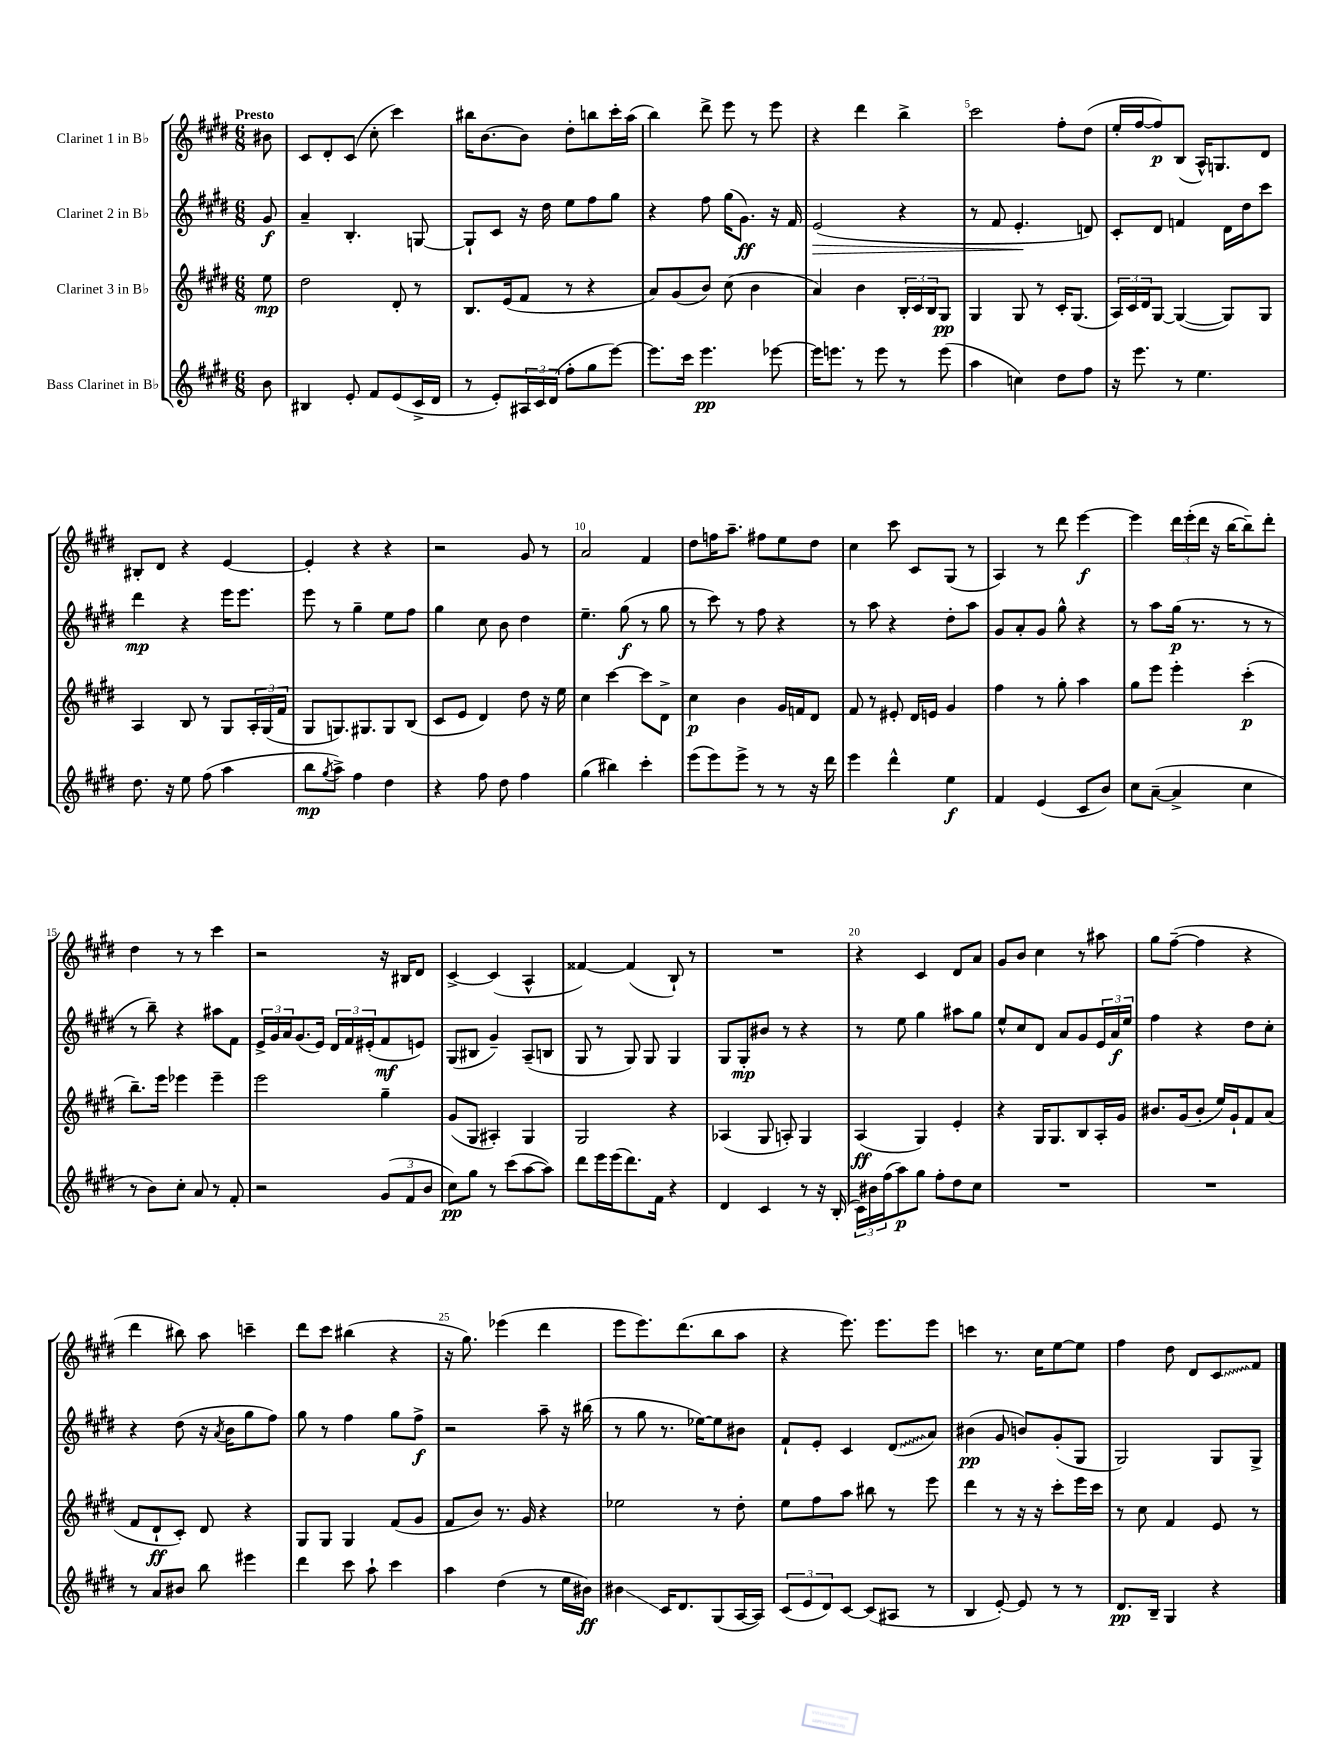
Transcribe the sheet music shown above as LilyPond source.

<<
\new StaffGroup <<
\new Staff = "s0" \with { instrumentName = "Clarinet 1 in Bb" } {
    \clef treble \key e \major \numericTimeSignature \time 6/8 \partial 8 \tempo "Presto"
    bis'8 |
    cis'8 dis'8-. cis'8( cis''8-. cis'''4) |
    bis''16 b'8.~ b'8 dis''8-. b''8 cis'''16-. a''16( |
    b''4) dis'''8-> e'''8 r8 e'''8 |
    r4 dis'''4 b''4-> |
    cis'''2 fis''8-. dis''8( |
    e''16-. fis''16~ fis''8\p) b8( a16-^) g8. dis'8 |
    bis8-. dis'8 r4 e'4~ |
    e'4-. r4 r4 |
    r2 gis'8 r8 |
    a'2 fis'4 |
    dis''8 f''16 a''8.-- fis''8 e''8 dis''8 |
    cis''4 cis'''8 cis'8 gis8( r8 |
    a4) r8 dis'''8 e'''4~\f |
    e'''4 \tuplet 3/2 { dis'''16 e'''16-.( dis'''16 } r16 b''16~ b''8--) dis'''8-. |
    dis''4 r8 r8 cis'''4 |
    r2 r16 bis16 dis'8 |
    cis'4~-> cis'4( a4-^ |
    fisis'4~) fisis'4( b8-!) r8 |
    R2. |
    r4 cis'4 dis'8 a'8 |
    gis'8 b'8 cis''4 r8 ais''8 |
    gis''8 fis''8~--( fis''4 r4 |
    dis'''4 bis''8) a''8 c'''4-- |
    dis'''8 cis'''8 bis''4( r4 |
    r16 gis''8.) ees'''4( dis'''4 |
    e'''8 e'''8.) dis'''8.( b''8 a''8 |
    r4 e'''8.) e'''8. e'''8 |
    c'''4 r8. cis''16 e''8~ e''8 |
    fis''4 dis''8 dis'8 \once \override Glissando.style = #'zigzag cis'8\glissando fis'8 \bar "|." |
}
\new Staff = "s1" \with { instrumentName = "Clarinet 2 in Bb" } {
    \clef treble \key e \major \numericTimeSignature \time 6/8 \partial 8
    gis'8\f |
    a'4-- b4.-. g8~ |
    g8-! cis'8 r16 dis''16 e''8 fis''8 gis''8 |
    r4 fis''8 gis''16( gis'8.\ff) r16 fis'16 |
    e'2\>( r4 |
    r8 fis'8 e'4.-.\! d'8) |
    cis'8-. dis'8 f'4 dis'16 dis''16 cis'''8 |
    dis'''4\mp r4 e'''16 e'''8. |
    e'''8 r8 gis''4-- e''8 fis''8 |
    gis''4 cis''8 b'8 dis''4 |
    e''4.-- gis''8\f( r8 gis''8 |
    r8 cis'''8) r8 fis''8 r4 |
    r8 a''8 r4 dis''8-. a''8 |
    gis'8 a'8-. gis'8 gis''8-^ r4 |
    r8 a''8 gis''16\p( r8. r8 r8 |
    r8 b''8--) r4 ais''8 fis'8 |
    \tuplet 3/2 { e'16-> gis'16 a'16 } gis'8.( e'16) \tuplet 3/2 { dis'16 fis'16 eis'16-.( } fis'8\mf e'8) |
    gis8( bis8 gis'4--) a8--( b8 |
    gis8 r8 gis8) gis8 gis4 |
    gis8 gis8-.\mp bis'8 r8 r4 |
    r8 e''8 gis''4 ais''8 gis''8 |
    e''8-^ cis''8 dis'8 a'8 gis'8 \tuplet 3/2 { e'16 a'16\f e''16 } |
    fis''4 r4 dis''8 cis''8-. |
    r4 dis''8( r16 \acciaccatura { a'8 } b'16 gis''8 fis''8) |
    gis''8 r8 fis''4 gis''8 fis''8->\f |
    r2 a''8-- r16 bis''16( |
    r8 gis''8 r8. ees''16~) ees''8 bis'8 |
    fis'8-! e'8-. cis'4 \once \override Glissando.style = #'zigzag dis'8\glissando( a'8) |
    bis'4\pp( gis'8 b'8) gis'8-.( gis8 |
    gis2) gis8 gis8-> \bar "|." |
}
\new Staff = "s2" \with { instrumentName = "Clarinet 3 in Bb" } {
    \clef treble \key e \major \numericTimeSignature \time 6/8 \partial 8
    e''8\mp |
    dis''2 dis'8-. r8 |
    b8. e'16( fis'8 r8 r4 |
    a'8) gis'8( b'8) cis''8( b'4 |
    a'4) b'4 \tuplet 3/2 { b16-. cis'16 b16 } gis8\pp |
    gis4 gis8 r8 cis'16-. gis8.( |
    \tuplet 3/2 { a16) cis'16 dis'16 } gis8~ gis4~( gis8) gis8 |
    a4 b8 r8 gis8 \tuplet 3/2 { a16-. gis16( fis'16 } |
    gis8 g8.) gis8. gis8 b8( |
    cis'8 e'8 dis'4) dis''8 r16 e''16 |
    cis''4 cis'''4~ cis'''8 dis'8-> |
    cis''4\p b'4 gis'16 f'16 dis'8 |
    fis'8 r8 eis'8-. dis'16 e'16 gis'4 |
    fis''4 r8 gis''8-. a''4 |
    gis''8 e'''8 e'''4-. cis'''4-.\p( |
    b''8.--) e'''16 ees'''4 ees'''4-- |
    e'''2 gis''4-- |
    gis'8( gis8 ais4-.) gis4 |
    gis2 r4 |
    aes4( gis8 a8-.) gis4 |
    a4\ff( gis4) e'4-. |
    r4 gis16 gis8. b8 a16-. gis'16 |
    bis'8. gis'16( bis'8-. e''16) gis'16-! fis'8 a'8( |
    fis'8 dis'8-!\ff cis'8-.) dis'8 r4 |
    gis8 gis8 gis4 fis'8( gis'8 |
    fis'8 b'8) r8. gis'16 r4 |
    ees''2 r8 dis''8-. |
    e''8 fis''8 a''8 bis''8 r8 e'''8 |
    dis'''4 r8 r16 r16 cis'''8-. e'''16 cis'''16 |
    r8 cis''8 fis'4 e'8 r8 \bar "|." |
}
\new Staff = "s3" \with { instrumentName = "Bass Clarinet in Bb" } {
    \clef treble \key e \major \numericTimeSignature \time 6/8 \partial 8
    b'8 |
    bis4 e'8-. fis'8 e'8( cis'16-> dis'16 |
    r8 e'8-.) \tuplet 3/2 { ais16 cis'16 dis'16( } fis''8-. gis''8 e'''8~) |
    e'''8. cis'''16 e'''4.\pp ees'''8~ |
    ees'''16 e'''8. r8 e'''8 r8 e'''8( |
    a''4 c''4) dis''8 fis''8 |
    r16 e'''8. r8 e''4. |
    dis''8. r16 e''8 fis''8( a''4 |
    b''8\mp \acciaccatura { gis''8 } a''8->) fis''4 dis''4 |
    r4 fis''8 dis''8 fis''4 |
    gis''4( bis''4) cis'''4-. |
    e'''8( e'''8) e'''8-> r8 r8 r16 dis'''16 |
    e'''4 dis'''4-^ e''4\f |
    fis'4 e'4( cis'8 b'8) |
    cis''8 a'8~--( a'4-> cis''4 |
    r8 b'8) cis''8-. a'8 r8 fis'8-. |
    r2 \tuplet 3/2 { gis'8( fis'8 b'8 } |
    cis''8\pp) gis''8 r8 cis'''8( a''8~ a''8) |
    dis'''8 e'''16 e'''16( dis'''8.) fis'16 r4 |
    dis'4 cis'4 r8 r16 b16-.( |
    \tuplet 3/2 { cis'16) bis'16 fis''16( } a''8\p) gis''8 fis''8-. dis''8 cis''8 |
    R2. |
    R2. |
    r8 a'8 bis'8 b''8 eis'''4 |
    dis'''4 cis'''8 a''8-! cis'''4 |
    a''4 dis''4( r8 e''16 bis'16\ff) |
    bis'4\glissando cis'16 dis'8. gis8( a16~ a16) |
    \tuplet 3/2 { cis'8( e'8 dis'8) } cis'8~ cis'8( ais8 r8 |
    b4 e'8~-.) e'8 r8 r8 |
    dis'8.\pp b16-- gis4 r4 \bar "|." |
}
>>
>>
\layout { \context { \Score \override BarNumber.break-visibility = ##(#f #t #t) barNumberVisibility = #(every-nth-bar-number-visible 5) } }
